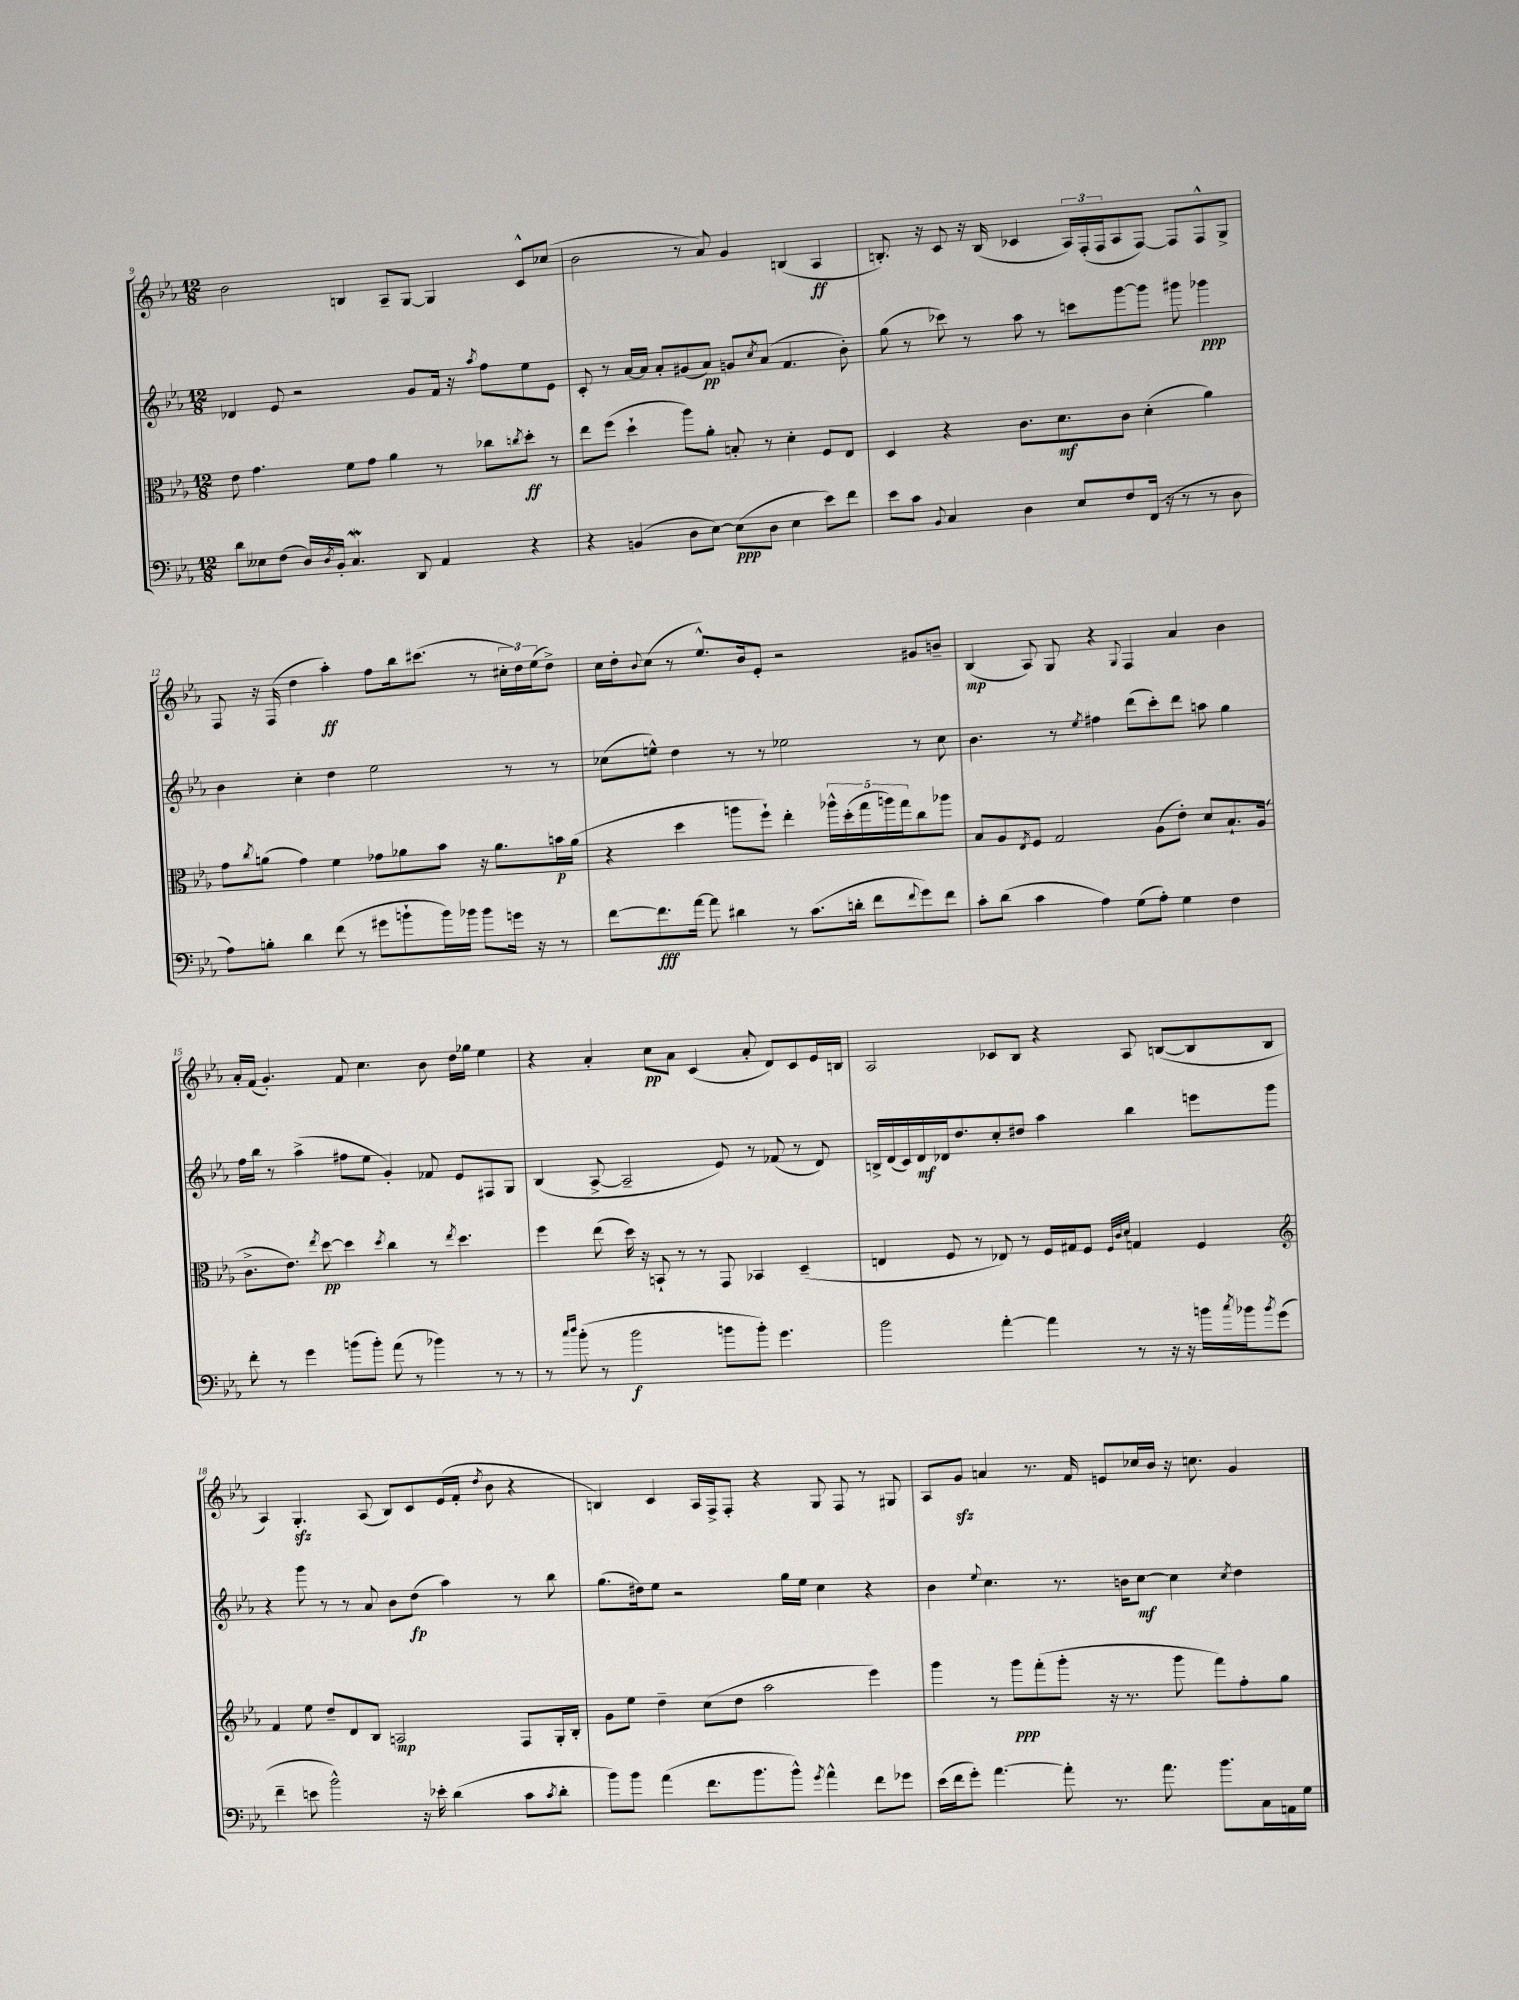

**kern	**kern	**kern	**kern
*staff4	*staff3	*staff2	*staff1
*clefF4	*clefC3	*clefG2	*clefG2
*k[b-e-a-]	*k[b-e-a-]	*k[b-e-a-]	*k[b-e-a-]
*M12/8	*M12/8	*M12/8	*M12/8
8d	8e-	4d-	2b-
8E--	4.g	.	.
(8F	.	8e-	.
16D)	.	2r	.
8qD	.	.	.
16BB-'	.	.	.
4.C	8f	.	4B
.	8g	.	.
.	4a-	.	8A-~
8DD	.	8g	[8G
4AA-	8r	16f	4G]
.	.	16r	.
.	.	8qaa-	.
.	8cc-	8ff	.
.	8qcc	.	.
4r	8dd'	8ee-	8c^^
.	8r	8e-	(8cc-
=	=	=	=
4r	8ee-	8c'	2b-
.	(8ff	8r	.
(4BB	4dd`	[16a-	.
.	.	16a-]	.
.	.	8a-'	.
8D	8aa-)	(8g#	8r
[8E-)	8a-'	8a-)	8a-)
(8E-]	8B'	8g	4g
.	.	8qcc	.
8D	8r	(8a-	.
4E-	4d'	4.f	(4B
8e-)	8F	.	4A-
8f	8E-	8b-')	.
=	=	=	=
8e-	4D	(8gg	8.B')
8c	.	8r	.
.	.	.	16r
8qqBB-	.	.	.
4C	4r	8ccc-)	8c
.	.	8r	16r
.	.	.	(16B
4D	8.c	8aa-	4c-
.	.	8r	.
.	8.d	.	.
8E-	.	8ccc	24A-)
.	.	.	(24F'
.	.	.	24F
8F	8c	[8ggg	8A-
(16FF	(4d'	8ggg]	[8F)
16r	.	.	.
8r	.	8ggg#	8F]
8r	4a-)	4ggg-	8F^^
8D	.	.	8G^
=	=	=	=
8A-)	8g	4b-	8F
.	8qcc	.	.
8B'	(8a	.	16r
.	.	.	(16F
4d	4g)	4cc'	4dd
(8f	4f	4dd	4aa-')
8r	.	.	.
8g#	8g-	2ee-	8ff
8b`	8a-	.	16bb-
.	.	.	(8.ccc#
16b)	8b-	.	.
16b-	.	.	.
8b-	16r	.	8r
.	8.a-	.	.
16g	.	8r	24cc#'
.	.	.	24dd)
16r	.	.	.
.	.	.	(24ee-
8r	16b	8r	8dd^)
.	(16a-	.	.
=	=	=	=
[8f	4r	(8cc-	16cc
.	.	.	16dd'
.	.	.	8qqb-
8.f]	.	8ee^^)	(8cc
.	4dd	4dd	8r
[16a-	.	.	.
8a-]	.	.	8.ee-^^)
4d#	8aa	8r	.
.	.	.	16b-
.	8ff`)	8r	8e-'
8r	4ee-'	2ee-	2r
(8.c	.	.	.
.	20aa-^^	.	.
.	(20dd'	.	.
16d'	.	.	.
.	20gg	.	.
8f	.	.	.
.	20aa)	.	.
.	20gg	.	.
8qqf	.	.	.
8g)	8cc	8r	8g#
8f	8aa-	8cc-	8b~
=	=	=	=
8c'	8B-	4.b-	(4B-
(8d	8A-	.	.
.	8qE-	.	.
4c	8F	.	8A-)
.	2G	8r	8G
.	.	8qee-	.
4A-)	.	4ff#	4r
.	.	.	8qqG
(8G	.	(8ddd	4F
8A-')	(8A-	8ccc')	.
4G	8e-')	8ddd	4a-
.	8d	8aa	.
4F	8.B-`	4gg	4b-
.	(16A-	.	.
=	=	=	=
8f'	8.c^	16ff	16a-'
.	.	16bb-	(16f
8r	.	8r	4.g')
.	8.e-)	.	.
4g	.	(4aa-^	.
.	8qee-	.	.
.	[8dd	.	.
(8b	4dd]	8ff#	8f
8b')	.	8ee-	4.cc
.	8qdd	.	.
(8a-	4cc	4g')	.
8r	.	.	.
4b-)	8r	8f-	8b-
.	8qee-	.	.
.	4.dd	8e-	16dd
.	.	.	16gg-
8r	.	8F#	4ee-
8r	.	8G	.
=	=	=	=
8r	4ff	(4B-	4r
16qqcc	.	.	.
16qqdd	.	.	.
(8b-'	.	.	.
8r	(8ee-	[8A-^	4a-'
2b-	16dd)	2A-~]	.
.	16r	.	.
.	8BB`	.	8cc
.	8r	.	8a-
.	8r	.	(4c
8b	8GG	8e-)	.
8b')	4BB-	8r	8a-'
4.g	.	(8f-	8d)
.	(4D~	8r	8c
.	.	8d)	16e-
.	.	.	16B
=	=	=	=
2b-	4E	16B^	2A-
.	.	(16d	.
.	.	16c)	.
.	.	16d	.
.	8F	16d-	.
.	.	8.dd	.
.	8r	.	.
[4a-'	8E-)	8cc'	8c-
.	8r	8dd#	8B-
4a-]	16F	4aa-	4r
.	16G#	.	.
.	8F	.	.
.	32qqF	.	.
.	32qqc	.	.
.	32qqd	.	.
8r	4G	4bb-	8A-
16r	.	.	([8B
16r	.	.	.
16b	4F	8eee	8B]
8qcc	.	.	.
16b-	.	.	.
8qb-	.	.	.
(8g	.	8ggg	8B
=	=	=	=
*	*clefG2	*	*
4f~	4f	4r	4A-)
8e	8ee-	8ggg	4.G'
2b-^^)	8dd~	8r	.
.	8d	8r	.
.	8B-	8a-	(8A-
.	2A	8b-	8B-)
16r	.	(8dd	8c
16e-'	.	.	.
(4d	.	4aa-)	(16e-
.	.	.	16f'
.	.	.	8qdd
.	.	.	8b-
8c	8F	8r	4r
8qc	.	.	.
8d'	16G'	8bb-	.
.	16B-'	.	.
=	=	=	=
8b-)	8g	(8.gg	4B)
8b-	8ee-	.	.
.	.	16dd#)	.
(4a-	4dd~	8ee-	4c
.	.	2r	.
8.f	(8cc	.	16A-
.	.	.	16F^
.	8dd	.	8F'
8.b-	.	.	.
.	2aa-	.	4r
8b-^^)	.	16gg	.
.	.	16ee-	.
8qg	.	.	.
4a-^^	.	4cc	8G
.	.	.	8F
8f	4eee-)	4r	8r
8g-	.	.	8G#
=	=	=	=
(16e-	4ggg	4b-	8A-
16f	.	.	.
8g')	.	.	8g
.	.	8qqee-	.
[4.a-	8r	4.cc	4a
.	8ggg	.	.
.	(8fff'	.	8.r
8a-']	8ggg'	8.r	.
.	.	.	16f
8.r	16r	.	8e
.	8.r	16b	.
.	.	[8cc	16cc-
8.a-	.	.	16b-
.	8ggg	4cc]	16r
.	.	.	8.cc
8.b-	8fff)	.	.
.	.	8qcc	.
.	8ff'	4dd	4g
16C	.	.	.
16AA	8gg	.	.
16G	.	.	.
==	==	==	==
*-	*-	*-	*-
